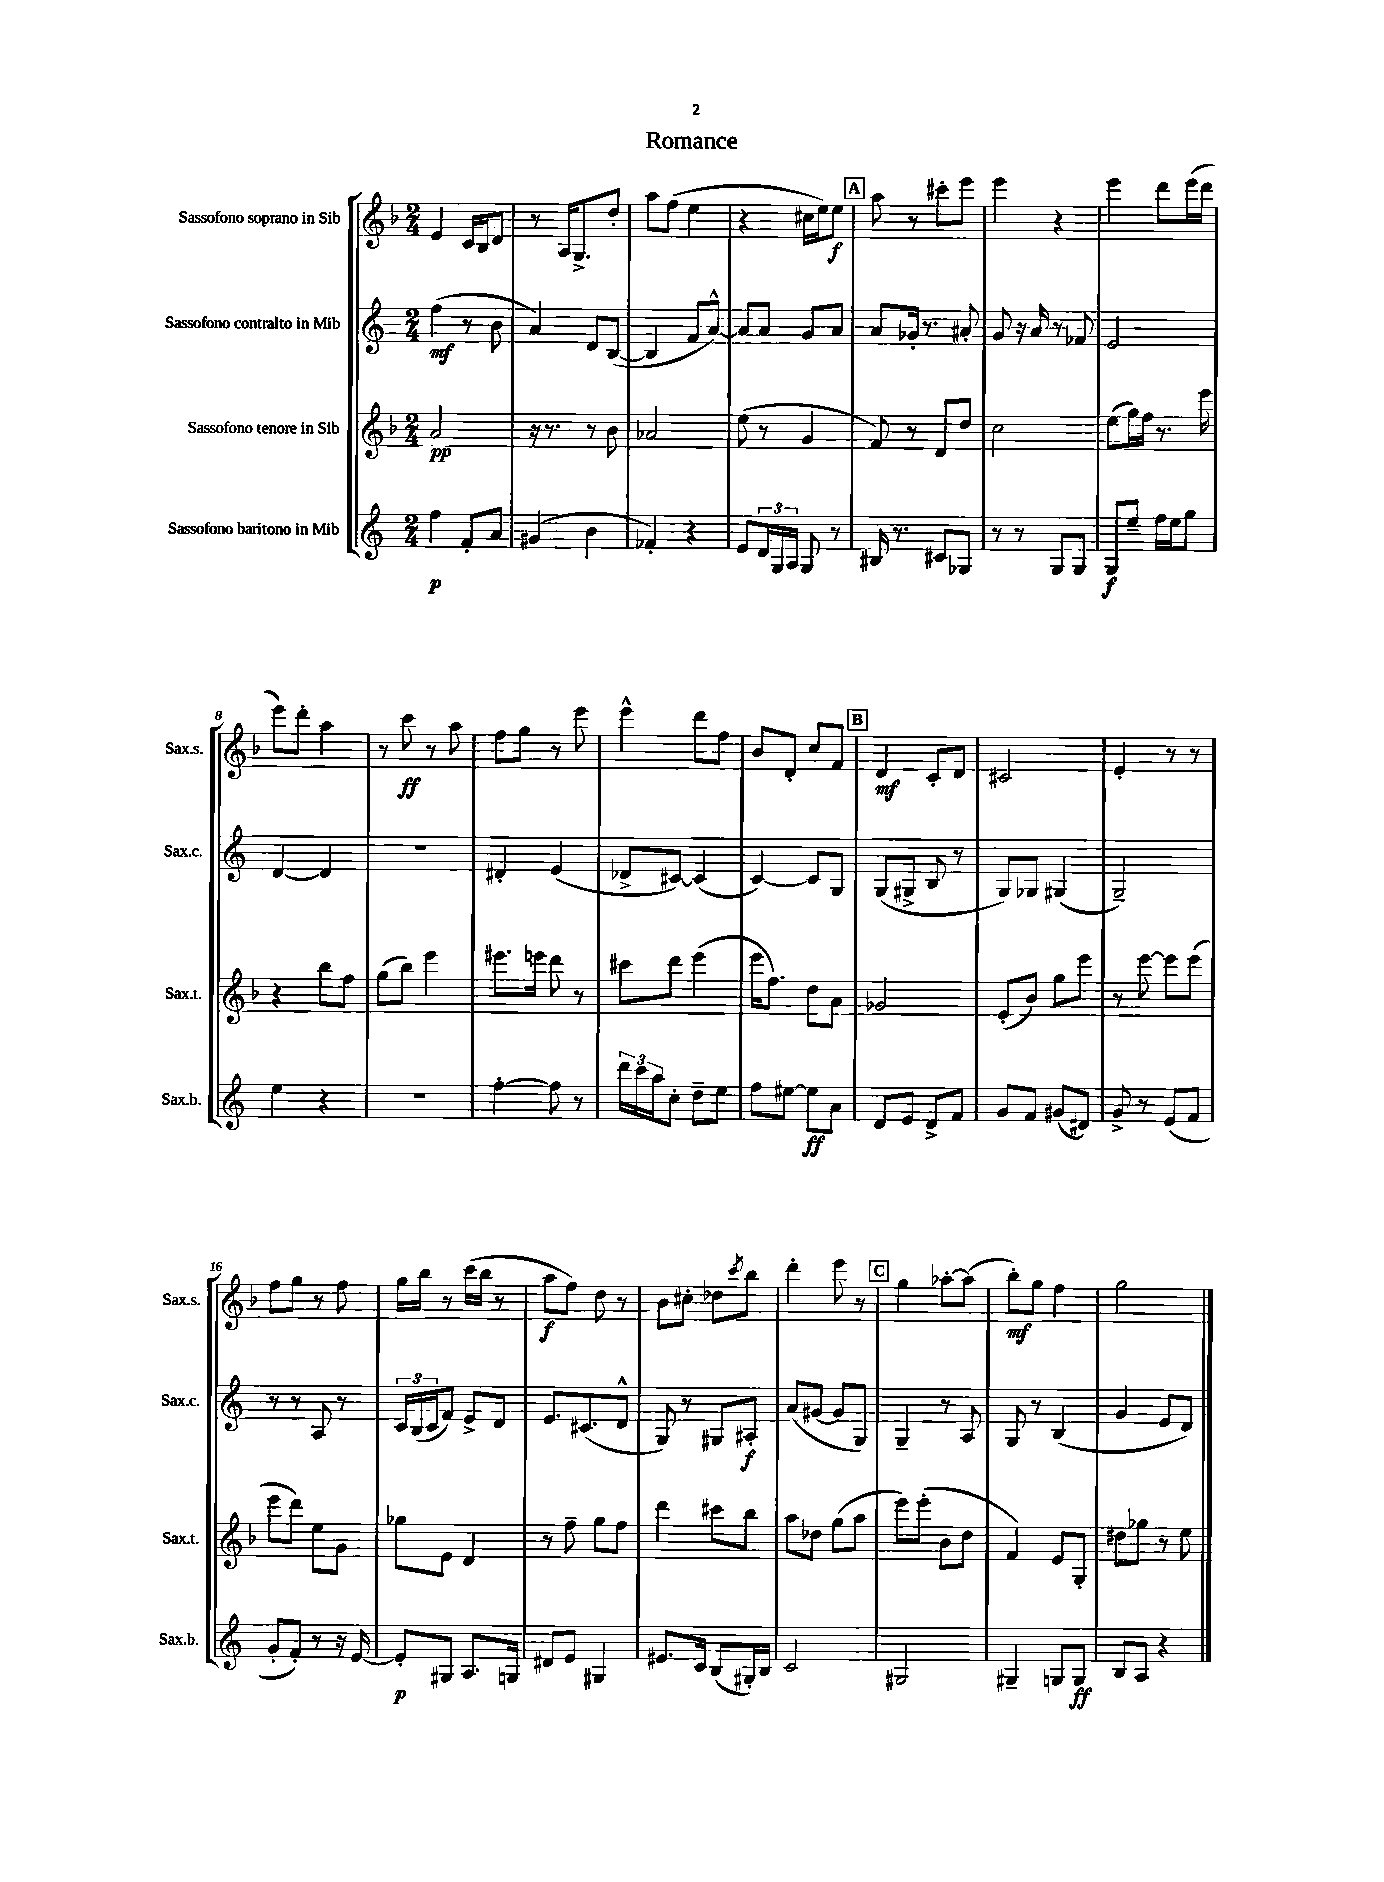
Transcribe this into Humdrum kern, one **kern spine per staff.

**kern	**kern	**kern	**kern
*staff4	*staff3	*staff2	*staff1
*clefG2	*clefG2	*clefG2	*clefG2
*k[]	*k[b-]	*k[]	*k[b-]
*M2/4	*M2/4	*M2/4	*M2/4
4ff\	2a/	(4ff\	4e/
8f'/L	.	8r	16c/LL
.	.	.	16B-/J
8a/J	.	8b\	8d/J
=	=	=	=
(4g#/	16r	4a/)	8r
.	8.r	.	.
.	.	.	16A/LK
.	.	.	8.G^/
4b\	8r	8d/L	.
.	8b-\	([8B/J	8dd'/J
=	=	=	=
4f-'/)	2a-/	4B/]	8aa\L
.	.	.	(8ff\J
4r	.	8f/L	4ee\
.	.	[8a^^/J)	.
=	=	=	=
8e/L	(8ee\	8a/]L	4r
24d/L	8r	8a/J	.
24G/	.	.	.
24A/JJ	.	.	.
8G/	4g/	8g/L	16cc#\LL
.	.	.	16ee\J)
8r	.	8a/J	8ee\J
=	=	=	=
16B#/	8f/)	8a/L	8aa\
8.r	.	.	.
.	8r	16g-'/Jk	8r
.	.	8.r	.
8c#/L	8d/L	.	8ccc#'\L
8G-/J	8dd/J	8a#'/	8eee\J
=	=	=	=
8r	2cc\	8g/	4eee\
8r	.	16r	.
.	.	16a/	.
8G/L	.	8r	4r
8G/J	.	8f-/	.
=	=	=	=
8G/L	(8ee\L	2e/	4eee\
8ee~/J	16gg\L)	.	.
.	16ff\JJ	.	.
16ff\LL	8.r	.	8ddd\L
16ee\J	.	.	.
8gg\J	.	.	(16eee\L
.	16eee\	.	16ddd\JJ
=	=	=	=
4ee\	4r	[4d/	8eee\L)
.	.	.	8ddd'\J
4r	8bb-\L	4d/]	4aa\
.	8ff\J	.	.
=	=	=	=
2r	(8gg\L	2r	8r
.	8bb-\J)	.	8ccc\
.	4eee\	.	8r
.	.	.	8aa\
=	=	=	=
[4ff'\	8.eee#\L	4d#'/	8ff\L
.	.	.	8gg\J
.	16eee\Jk	.	.
8ff\]	8ddd\	(4e/	8r
8r	8r	.	8eee\
=	=	=	=
24ddd\LL	8ccc#\L	8d-^/L	4eee^^\
24ccc\	.	.	.
24aa\J	.	.	.
8cc'\J	8ddd\J	[8c#/J)	.
8dd~\L	(4eee\	(4c#/]	8ddd\L
8ee\J	.	.	8ff\J
=	=	=	=
8ff\L	16eee\LK	[4c/)	8b-/L
.	8.ff\J)	.	.
[8ee#\J	.	.	8d'/J
8ee#\]L	8dd\L	8c/]L	8cc/L
8a\J	8a\J	8G/J	8f/J
=	=	=	=
8d/L	2g-/	(8G/L	4d/
8e/J	.	8G#^/J	.
8d^/L	.	8B/	8c'/L
8f/J	.	8r	8d/J
=	=	=	=
8g/L	(8e'/L	8G/L)	2c#/
8f/J	8b-/J)	8G-/J	.
(8g#/L	8gg\L	(4G#/	.
8d#/J)	8eee\J	.	.
=	=	=	=
8g^/	8r	2G~/)	4e'/
8r	[8eee\	.	.
(8e/L	8eee\]L	.	8r
8f/J	(8eee\J	.	8r
=	=	=	=
8g'/L	8eee\L	8r	8ff\L
8f'/J)	8ddd\J)	8r	8gg\J
8r	8ee\L	8A/	8r
16r	8g\J	8r	8ff\
[16e/	.	.	.
=	=	=	=
8e'/]L	8gg-\L	24c/LL	16gg\LL
.	.	(24B/	.
.	.	.	16bb-\JJ
.	.	24c/J	.
8G#/J	8e\J	8f/J)	8r
8.A/L	4d/	8e^/L	(16ccc\LL
.	.	.	16bb-\JJ
.	.	8d/J	8r
16G/Jk	.	.	.
=	=	=	=
8d#/L	8r	8.e/L	8aa\L
8e/J	8ff~\	.	8ff\J)
.	.	(8.c#/	.
4G#/	8gg\L	.	8dd\
.	8ff\J	8d^^/J	8r
=	=	=	=
8.e#/L	4ddd\	8G/)	8b-\L
.	.	8r	8cc#'\J
16c/Jk	.	.	.
(8B/L	8ccc#\L	8G#/L	8dd-\L
.	.	.	8qccc/
16G#'/L)	8bb-\J	8A#'/J	8bb-\J
16B/JJ	.	.	.
=	=	=	=
2c/	8aa\L	(8a/L	4ddd'\
.	8dd-\J	[8g#/J	.
.	(8gg\L	8g#/]L	8eee\
.	8aa\J	8G/J)	8r
=	=	=	=
2G#/	8eee\L)	4G~/	4gg\
.	(8eee'\J	.	.
.	8b-\L	8r	[8aa-'\L
.	8dd\J	8A/	(8aa-\]J
=	=	=	=
4G#~/	4f/)	8G/	8bb-'\L)
.	.	8r	8gg\J
8G/L	8e/L	(4B/	4ff\
8G/J	8G'/J	.	.
=	=	=	=
8B/L	8dd#\L	4g/	2gg\
8A/J	8gg-\J	.	.
4r	8r	8e/L	.
.	8ee\	8d/J)	.
==	==	==	==
*-	*-	*-	*-
